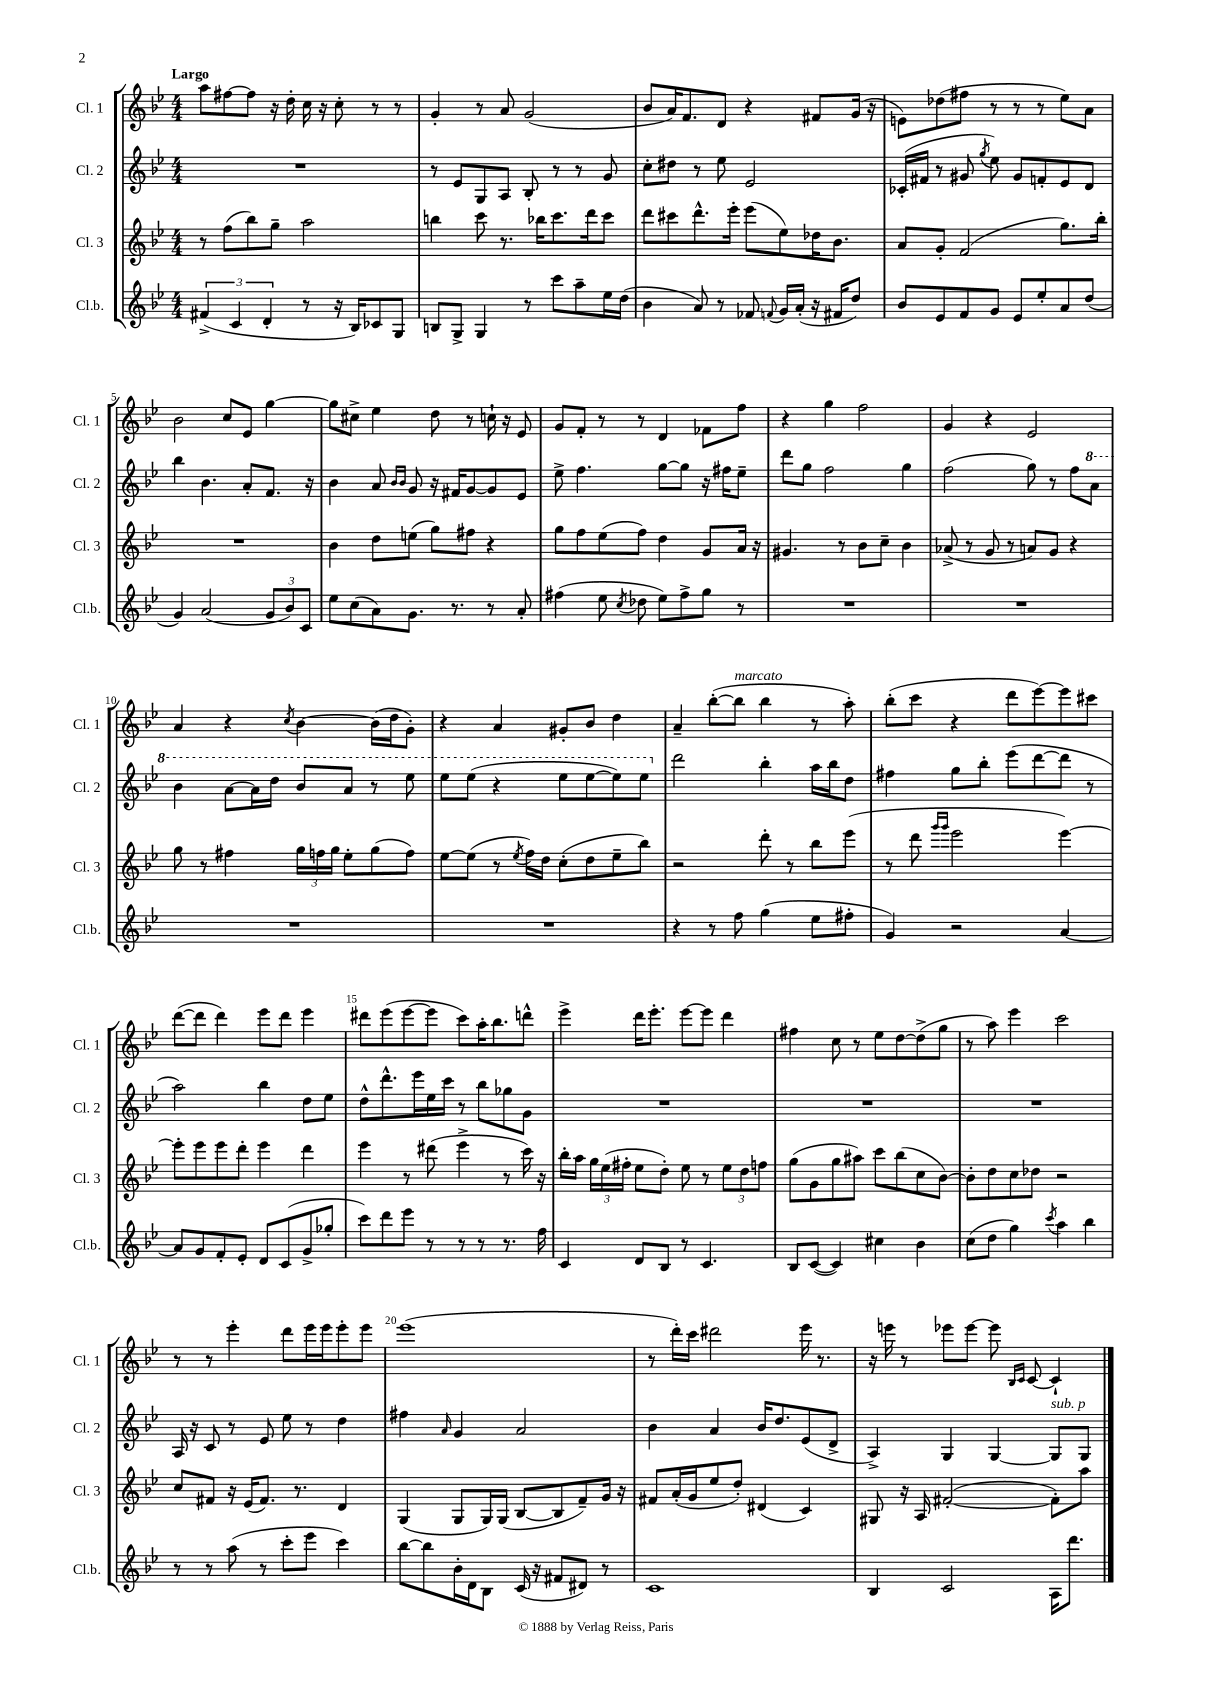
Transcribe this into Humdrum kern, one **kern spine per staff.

**kern	**kern	**kern	**kern
*staff4	*staff3	*staff2	*staff1
*clefG2	*clefG2	*clefG2	*clefG2
*k[b-e-]	*k[b-e-]	*k[b-e-]	*k[b-e-]
*M4/4	*M4/4	*M4/4	*M4/4
(6f#^/	8r	1r	8aa\L
.	(8ff\L	.	[8ff#\
6c/	.	.	.
.	8bb-\)	.	8ff#\]J
6d'/	.	.	.
.	8gg~\J	.	16r
.	.	.	16dd'\
8r	2aa\	.	16cc\
.	.	.	16r
16r	.	.	8cc'\
16B-/LK)	.	.	.
8c-/	.	.	8r
8G/J	.	.	8r
=	=	=	=
8B/L	4bb\	8r	4g'/
8G^/J	.	8e-/L	.
4G/	8ccc\	8G/	8r
.	8.r	8A/J	8a/
8r	.	8B-'/	(2g/
.	16bb-\LK	.	.
8ccc\L	8.ccc\	8r	.
8aa~\	.	8r	.
.	16ddd\k	.	.
16ee-\L	8ccc\J	8g/	.
(16dd\JJ	.	.	.
=	=	=	=
4b-\	8ddd\L	8cc'\L	8b-/L
.	8ccc#\	8dd#\J	16a/K)
.	.	.	8.f/
8a/)	8.ddd^^\	8r	.
8r	.	8ee-\	8d/J
.	16eee-'\Jk	.	.
8f-/	(8eee-\L	2e-/	4r
8qqf/	.	.	.
16g/LL	8ee-\)	.	.
(16a'/JJ	.	.	.
16r	16dd-\K	.	8f#/L
16f#/LK	8.b-\J	.	.
8dd/J)	.	.	(16g/Jk
.	.	.	16r
=	=	=	=
8b-/L	8a/L	(16c-'/LL	8e\L)
.	.	16f#/JJ	.
8e-/	8g'/J	8r	(8dd-\
8f/	(2f/	8g#/	8ff#\J
.	.	8qgg/	.
8g/J	.	8ee-\)	8r
8e-/L	.	8g#/L	8r
8ee-'/	.	8f'/	8r
8a/	8.gg\L)	8e-/	8ee-\L)
(8dd/J	.	8d/J	8a\J
.	16bb-'\Jk	.	.
=	=	=	=
4g/)	1r	4bb-\	2b-\
(2a/	.	4.b-\	.
.	.	.	8cc/L
.	.	8a'/L	8e-/J
12g/L	.	8.f/J	[4gg\
12b-/)	.	.	.
12c/J	.	.	.
.	.	16r	.
=	=	=	=
8ee-\L	4b-\	4b-\	8gg\]L
(8cc\	.	.	8cc#^\J
8a\)	8dd\L	8a/	4ee-\
.	.	16qqb-/LL	.
.	.	16qqb-/JJ	.
8.g\J	(8ee\J	8g/	.
.	8gg\L)	16r	8dd\
8.r	.	16f#/LK	.
.	8ff#\J	[8g/	8r
8r	4r	8g/]	16cc`\
.	.	.	16r
8a'/	.	8e-/J	8e-/
=	=	=	=
(4ff#\	8gg\L	8ee-^\	8g/L
.	8ff\	4.ff\	8f'/J
8ee-\	(8ee-\	.	8r
8qcc/	.	.	.
8dd-\	8ff\J)	.	8r
8ee-\L)	4dd\	[8gg\L	4d/
8ff#^\	.	8gg\]J	.
8gg\J	8g/L	16r	8f-\L
.	.	16ff#\LK	.
8r	16a/Jk	8ee-~\J	8ff\J
.	16r	.	.
=	=	=	=
1r	4.g#/	8ddd\L	4r
.	.	8gg\J	.
.	.	2ff\	4gg\
.	8r	.	.
.	8b-\L	.	2ff\
.	8cc~\J	.	.
.	4b-\	4gg\	.
=	=	=	=
1r	(8a-^/	(2ff\	4g/
.	8r	.	.
.	8g/	.	4r
.	8r	.	.
.	8a/L)	8gg\)	2e-/
.	8g/J	8r	.
.	4r	8ff\L	.
.	.	8aa\J	.
=	=	=	=
1r	8gg\	4bb-\	4a/
.	8r	.	.
.	4ff#\	[8aa\L	4r
.	.	16aa\]L	.
.	.	16ddd\JJ	.
.	.	.	8qcc/
.	24gg\LL	8bb-/L	[4b-\
.	24ff\	.	.
.	24gg\JJ	.	.
.	8ee-'\L	8aa/J	.
.	(8gg\	8r	(16b-\]LL
.	.	.	16dd\J
.	8ff\J)	8eee-\	8g'\J)
=	=	=	=
1r	[8ee-\L	8eee-\L	4r
.	(8ee-\]J	(8eee-\J	.
.	8r	4r	4a/
.	8qee-/	.	.
.	16ff\LL)	.	.
.	16dd\JJ	.	.
.	(8cc'\L	8eee-\L	8g#'/L
.	8dd\	[8eee-\	8b-/J
.	8ee-~\	8eee-\])	4dd\
.	8bb-\J)	8eee-\J	.
=	=	=	=
4r	2r	2ddd\	4a~/
8r	.	.	([8bb-'\L
8ff\	.	.	8bb-\]J
(4gg\	8ddd'\	4bb-'\	4bb-\
.	8r	.	.
8ee-\L	8bb-\L	16aa\LL	8r
.	.	16bb-\J	.
8ff#'\J	(8eee-\J	8dd\J	8aa'\)
=	=	=	=
4g/)	8r	4ff#\	(8bb-'\L
.	8ddd\	.	8ccc\J
.	16qqggg/LL	.	.
.	16qqggg/JJ	.	.
2r	2eee-\	8gg\L	4r
.	.	8bb-'\J	.
.	.	(8eee-\L	8ddd\L
.	.	[8ddd\	[8eee-\)
[4a/	[4eee-\)	8ddd\]J	8eee-\]
.	.	8r	8ccc#\J
=	=	=	=
8a/]L	8eee-'\]L	2aa\)	([8ddd\L
8g/	8eee-\	.	8ddd\]J
8f'/	8eee-\	.	4ddd\)
8e-'/J	8ddd'\J	.	.
8d/L	4eee-\	4bb-\	8eee-\L
(8c/	.	.	8ddd\J
8g^/	4ddd\	8dd\L	4eee-\
8gg-'/J	.	8ee-\J	.
=	=	=	=
8ccc\L)	4eee-\	8dd^^\L	8ddd#\L
8ddd\	.	8.ddd^^\	(8eee-\
8eee-\J	8r	.	[8eee-\
.	.	16eee-\L	.
8r	(8ddd#\	16ee-\	8eee-\]J
.	.	16ccc\JJ	.
8r	4eee-^\	8r	8ccc\L)
8r	.	8bb-\L	16aa'\K
.	.	.	8.bb-\
8.r	8r	8gg-\	.
.	16ccc\)	8g\J	8ddd^^\J
16ff\	16r	.	.
=	=	=	=
4c/	16bb-'\LL	1r	4eee-^\
.	16aa\JJ	.	.
.	24gg\LL	.	.
.	(24ee-\	.	.
.	24ff#'\JJ	.	.
8d/L	8ee-\L	.	16ddd\LK
.	.	.	8.eee-'\J
8B-/J	8dd'\J)	.	.
8r	8ee-\	.	[8eee-\L
4.c/	8r	.	8eee-\]J
.	12ee-\L	.	4ddd\
.	12dd\	.	.
.	12ff\J	.	.
=	=	=	=
8B-/L	(8gg\L	1r	4ff#\
([8c/J	8g\	.	.
4c/])	8gg\	.	8cc\
.	8aa#\J)	.	8r
4cc#\	8ccc\L	.	8ee-\L
.	(8bb-\	.	[8dd\
4b-\	8cc\	.	(8dd^\]
.	[8b-\J)	.	8gg\J
=	=	=	=
(8cc\L	8b-'\]L	1r	8r
8dd\J	8dd\	.	8aa\)
4gg\)	8cc\	.	4eee-\
.	8dd-\J	.	.
8qccc/	.	.	.
4aa\	2r	.	2ccc\
4bb-\	.	.	.
=	=	=	=
8r	8cc/L	16A/	8r
.	.	16r	.
8r	8f#/J	8c/	8r
(8aa\	16r	8r	4eee-'\
.	(16e-/LK	.	.
8r	8.f#/J)	8e-/	.
8ccc'\L	.	8ee-\	8ddd\L
.	8.r	.	.
8eee-\J	.	8r	16eee-\L
.	.	.	16eee-\J
4ccc\)	4d/	4dd\	8eee-'\
.	.	.	8eee-\J
=	=	=	=
[8bb-\L	(4G/	4ff#\	(1eee-
8bb-\]	.	.	.
.	.	16qqa/	.
16b-'\L	8G/L	4g/	.
16d\J	.	.	.
8B-\J	16G/L)	.	.
.	(16G/JJ	.	.
(16c/	[8B-/L	2a/	.
16r	.	.	.
8f#/L	8B-/]	.	.
8d#/J)	8f~/)	.	.
8r	16g/Jk	.	.
.	16r	.	.
=	=	=	=
1c	8f#/L	4b-\	8r
.	(16a'/L	.	16ddd'\LL)
.	16g/J	.	16ccc\JJ
.	8ee-/	4a/	2ddd#\
.	8dd'/J)	.	.
.	(4d#/	16b-/LK	.
.	.	8.dd/	.
.	4c/)	(8e-/	16eee-\
.	.	.	8.r
.	.	8d^/J	.
=	=	=	=
4B-/	8G#/	4A^/)	16r
.	.	.	16eee\
.	16r	.	8r
.	16A/	.	.
2c/	([2f#'/	4G/	8eee-\L
.	.	.	[8eee-\J
.	.	[4G/	8eee-\]
.	.	.	16qqB-/LL
.	.	.	16qqc/JJ
.	.	.	[8c/
16A\LK	8f#'\]L)	8G/]L	4c`/]
8.ddd\J	.	.	.
.	8aa\J	8G/J	.
==	==	==	==
*-	*-	*-	*-
